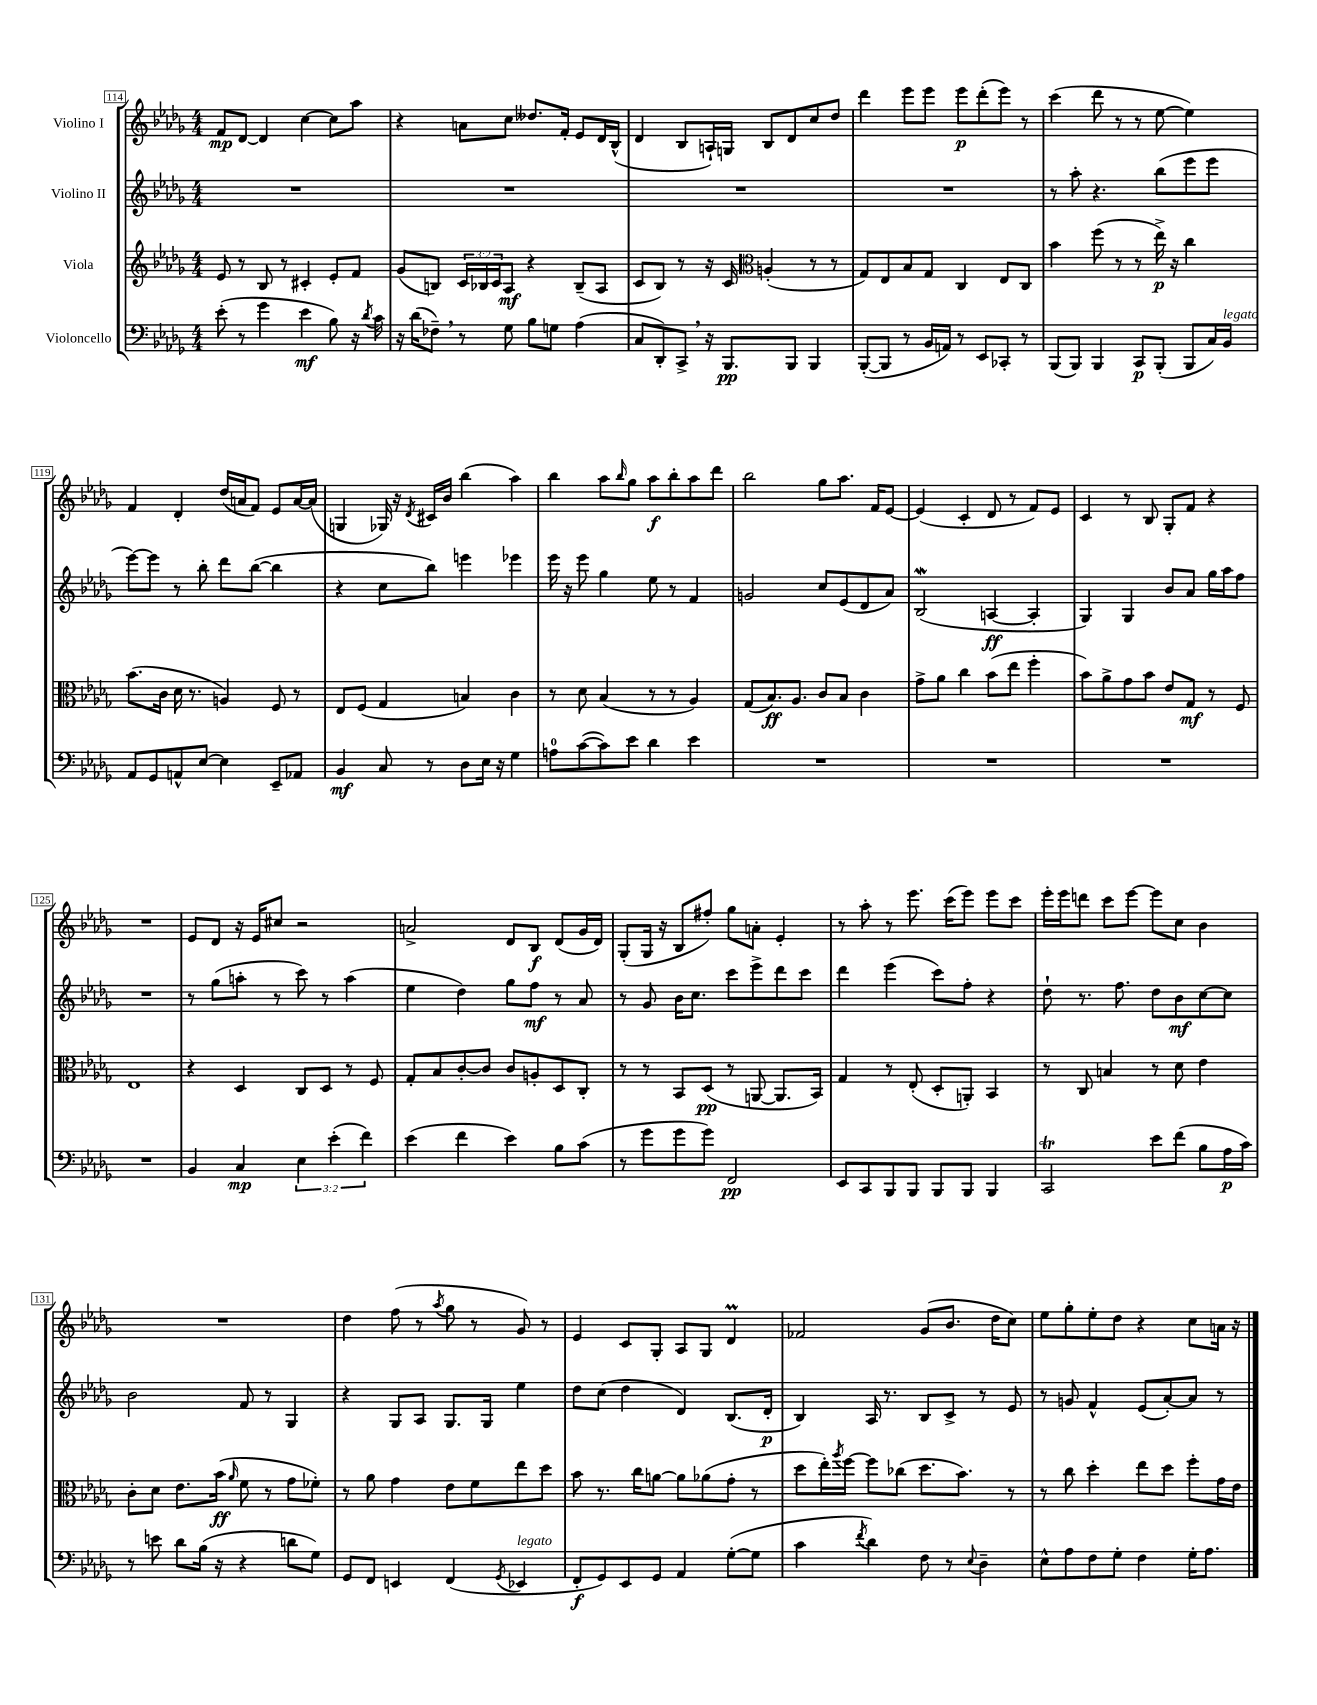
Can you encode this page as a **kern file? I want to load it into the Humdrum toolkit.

**kern	**kern	**kern	**kern
*staff4	*staff3	*staff2	*staff1
*clefF4	*clefG2	*clefG2	*clefG2
*k[b-e-a-d-g-]	*k[b-e-a-d-g-]	*k[b-e-a-d-g-]	*k[b-e-a-d-g-]
*M4/4	*M4/4	*M4/4	*M4/4
(8e-'\	8e-/	1r	8f/L
8r	8r	.	[8d-/J
4g-\	8B-/	.	4d-/]
.	8r	.	.
4e-\	4c#'/	.	[4cc\
8B-\)	8e-'/L	.	8cc\]L
16r	8f/J	.	8aa-\J
8qd-/	.	.	.
16c\	.	.	.
=	=	=	=
16r	(8g-/L	1r	4r
(16d-\LK	.	.	.
8F-~\J)	8B/J)	.	.
8r	24c/LL	.	8a\L
.	24B-/	.	.
.	24c/J	.	.
8G-\	8A-/J	.	8cc\J
8B-\L	4r	.	8.dd--/L
8G\J	.	.	.
.	.	.	16f'/Jk
(4A-\	(8B-~/L	.	8e-/L
.	8A-/J	.	16d-/L
.	.	.	(16B-^^/JJ
=	=	=	=
8C/L	8c/L	1r	4d-/
8DD-'/)	8B-/J)	.	.
8CC^/J	8r	.	8B-/L
16r	16r	.	16A`/L)
8.BBB-/L	16c/	.	16G/JJ
*	*clefC3	*	*
.	(4A'/	.	8B-/L
8BBB-/J	.	.	8d-/
4BBB-/	8r	.	8cc/
.	8r	.	8dd-/J
=	=	=	=
([8BBB-'/L	8G-/L)	1r	4ddd-\
8BBB-/]J	8E-/	.	.
8r	8B-/	.	8eee-\L
16BB-/LL	8G-/J	.	8eee-\J
16AA/JJ)	.	.	.
8r	4C/	.	8eee-\L
8EE-/L	.	.	(8ddd-'\
8CC-'/J	8E-/L	.	8eee-\J)
8r	8C/J	.	8r
=	=	=	=
(8BBB-/L	4b-\	8r	(4ccc\
8BBB-/J)	.	8aa-'\	.
4BBB-/	(8ff\	4.r	8ddd-\
.	8r	.	8r
8CC/L	8r	.	8r
(8BBB-'/J	16ee-^\)	(8bb-\L	[8ee-\
.	16r	.	.
8BBB-/L	4cc\	8eee-\	4ee-\])
16C/L)	.	8eee-\J	.
16BB-/JJ	.	.	.
=	=	=	=
8AA-/L	(8.b-\L	[8eee-\L)	4f/
8GG-/	.	8eee-\]J	.
.	16c\Jk	.	.
8AA^^/	16d-\	8r	4d-'/
.	8.r	.	.
[8E-/J	.	8bb-'\	.
4E-\]	4A/)	8ddd-\L	(16dd-/LL
.	.	.	16a/J
.	.	([8bb-\J	8f/J)
8EE-~/L	8F/	4bb-\]	8e-/L
8AA-/J	8r	.	[16a/L
.	.	.	(16a/]JJ
=	=	=	=
4BB-/	8E-/L	4r	4G/
.	(8F/J	.	.
8C/	4G-/	8cc\L	16G-/)
.	.	.	16r
.	.	.	8qd-/
8r	.	8bb-\J)	16c#/LL
.	.	.	16b-/JJ
8D-\L	4B/)	4eee\	(4bb-\
16E-\Jk	.	.	.
16r	.	.	.
4G-\	4c\	4eee-\	4aa-\)
=	=	=	=
8A\L	8r	16eee-\	4bb-\
.	.	16r	.
([8c\	8d-\	8eee-\	.
8c\])	(4B-/	4gg-\	8aa-\L
.	.	.	16qqbb-/
8e-\J	.	.	8gg-\J
4d-\	8r	8ee-\	8aa-\L
.	8r	8r	8bb-'\
4e-\	4A-/)	4f/	8aa-\
.	.	.	8ddd-\J
=	=	=	=
1r	(8G-/L	2g/	2bb-\
.	8.B-/)	.	.
.	8.A-/J	.	.
.	8c/L	8cc/L	8gg-\L
.	8B-/J	(8e-/	8.aa-\J
.	4c\	8d-/	.
.	.	.	16f/LK
.	.	8a-/J)	[8e-/J
=	=	=	=
1r	8g-^\L	(2B-/	(4e-/]
.	8a-\J	.	.
.	4cc\	.	4c'/
.	(8b-\L	[4A/	8d-/
.	8ee-\J	.	8r
.	4ff'\	4A'/]	8f/L)
.	.	.	8e-/J
=	=	=	=
1r	8b-\L)	4G-/)	4c/
.	8a-^\	.	.
.	8g-\	4G-/	8r
.	8b-\J	.	8B-/
.	8e-/L	8b-/L	8G-'/L
.	8G-/J	8a-/J	8f/J
.	8r	16gg-\LL	4r
.	.	16aa-\J	.
.	8F/	8ff\J	.
=	=	=	=
1r	1E-	1r	1r
=	=	=	=
4BB-/	4r	8r	8e-/L
.	.	(8gg-\L	8d-/J
4C/	4D-/	8aa'\J	16r
.	.	.	16e-/LK
.	.	8r	8cc#/J
6E-\	8C/L	8ccc\)	2r
.	8D-/J	8r	.
(6e-'\	.	.	.
.	8r	(4aa\	.
6f\)	.	.	.
.	8F/	.	.
=	=	=	=
(4e-\	8G-'/L	4ee-\	2a^/
.	8B-/	.	.
4f\	[8c'/	4dd-\)	.
.	8c/]J	.	.
4e-\)	8c/L	8gg-\L	8d-/L
.	8A'/	8ff\J	8B-/J
8B-\L	8D-/	8r	(8d-/L
(8c\J	8C'/J	8a-/	16g-/L
.	.	.	16d-/JJ)
=	=	=	=
8r	8r	8r	(8G-'/L
8g-\L	8r	8g-/	16G-/Jk
.	.	.	16r
8g-\	8BB-/L	16b-\LK	8B-/L
.	.	8.cc\J	.
8g-\J)	(8D-/J	.	8ff#'/J)
2FF/	8r	8ccc\L	8gg-\L
.	[8AA/	8eee-^\	8a'\J
.	8.AA/]L	8ddd-\	4e-'/
.	.	8ccc\J	.
.	16BB-/Jk)	.	.
=	=	=	=
8EE-/L	4G-/	4ddd-\	8r
8CC/	.	.	8aa-'\
8BBB-/	8r	(4eee-\	8r
8BBB-/J	(8E-'/	.	8.eee-\
8BBB-/L	8D-'/L	8ccc\L)	.
.	.	.	(16ccc\LK
8BBB-/J	8AA'/J)	8ff'\J	8eee-\J)
4BBB-/	4BB-/	4r	8eee-\L
.	.	.	8ccc\J
=	=	=	=
2CC/	8r	8dd-`\	16eee-'\LL
.	.	.	16eee-\J
.	8C/	8.r	8ddd\J
.	4B/	.	8ccc\L
.	.	8.ff\	.
.	.	.	[8eee-\J
8e-\L	8r	8dd-\L	8eee-\]L
(8f\J	8d-\	8b-\	8cc\J
8B-\L	4e-\	[8cc\	4b-\
16A-\L	.	8cc\]J	.
16c\JJ)	.	.	.
=	=	=	=
8r	8c'\L	2b-\	1r
8e\	8d-\J	.	.
8d-\L	8.e-\L	.	.
(16B-\Jk	.	.	.
16r	(16b-\Jk	.	.
.	16qqa-/	.	.
4r	8f\	8f/	.
.	8r	8r	.
8d\L	8g-\L	4G-/	.
8G-\J)	8f-'\J)	.	.
=	=	=	=
8GG-/L	8r	4r	4dd-\
8FF/J	8a-\	.	.
4EE/	4g-\	8G-/L	(8ff\
.	.	8A-/J	8r
.	.	.	8qaa-/
(4FF/	8e-\L	8.G-/L	8gg-\
.	8f\	.	8r
.	.	16G-/Jk	.
8qGG-/	.	.	.
4EE-/	8ee-\	4ee-\	8g-/)
.	8dd-\J	.	8r
=	=	=	=
8FF'/L	8b-\	8dd-\L	4e-/
8GG-/)	8.r	(8cc\J	.
8EE-/	.	4dd-\	8c/L
.	16cc\LK	.	.
8GG-/J	[8a\J	.	8G-'/J
4AA-/	8a\]L	4d-/)	8A-/L
.	(8a-\	.	8G-/J
([8G-'\L	8g-'\J	(8.B-/L	4d-/
8G-\]J	8r	.	.
.	.	16d-'/Jk	.
=	=	=	=
4c\	8dd-\L	4B-/)	2f-/
.	16ee-'\L)	.	.
.	8qaa-/	.	.
.	[16ff\JJ	.	.
8qf/	.	.	.
4d-\)	8ff\]L	16A-/	.
.	.	8.r	.
.	(8cc-\J	.	.
8F\	8.dd-\L	8B-/L	(8g-/L
8r	.	8c^/J	8.b-/J
.	8.b-\J)	.	.
8qqE-/	.	.	.
4D-~\	.	8r	.
.	.	.	16dd-\LK
.	8r	8e-/	8cc\J)
=	=	=	=
8E-^^\L	8r	8r	8ee-\L
8A-\	8cc\	8g/	8gg-'\
8F\	4dd-'\	4f^^/	8ee-'\
8G-'\J	.	.	8dd-\J
4F\	8ee-\L	(8e-/L	4r
.	8dd-\J	[8a-'/)	.
16G-'\LK	8ff'\L	8a-/]J	8cc\L
8.A-\J	.	.	.
.	16g-\L	8r	16a\Jk
.	16e-\JJ	.	16r
==	==	==	==
*-	*-	*-	*-
